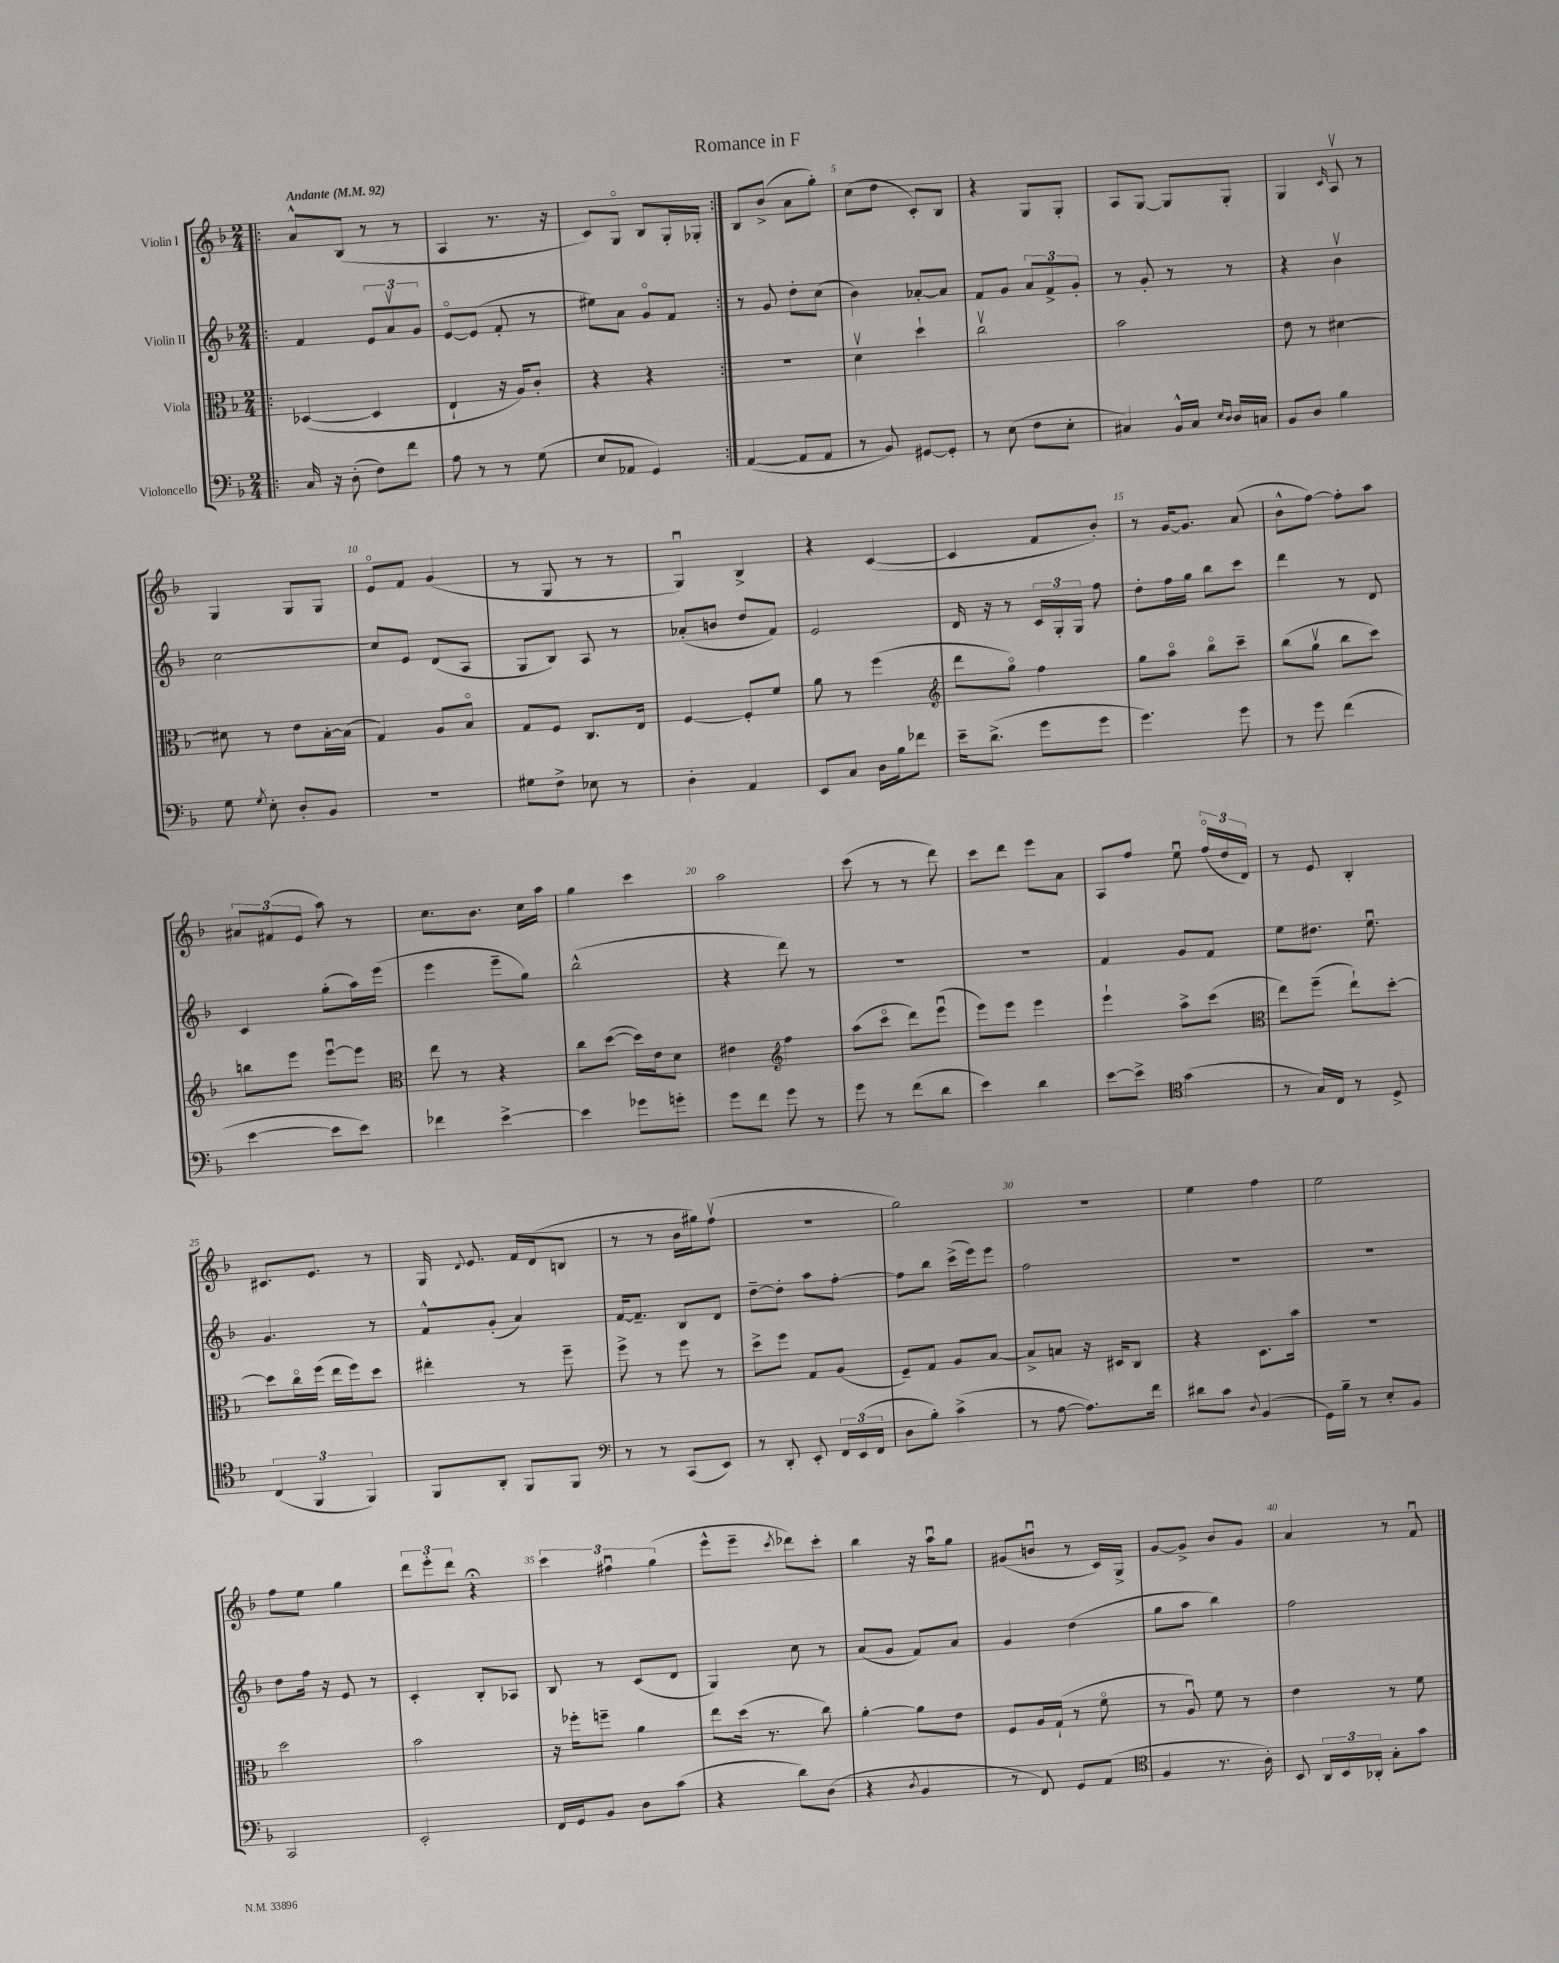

**kern	**kern	**kern	**kern
*staff4	*staff3	*staff2	*staff1
*clefF4	*clefC3	*clefG2	*clefG2
*k[b-]	*k[b-]	*k[b-]	*k[b-]
*M2/4	*M2/4	*M2/4	*M2/4
*MM92	*MM92	*MM92	*MM92
=!|:	=!|:	=!|:	=!|:
16C	([4D-	4f	8a^^
16r	.	.	.
(8D'	.	.	(8B-
8F)	4D-]	12e	8r
.	.	12av	.
8f	.	.	8r
.	.	12g	.
=	=	=	=
8A	4E`	[8eo	4A
8r	.	(8e]	.
8r	16r	8f'	8.r
.	16A)	.	.
(8G	8c'	8r	.
.	.	.	16r
=	=	=	=
8E	4r	8ee#)	8c)
8AA-	.	8a	8Go
4GG)	4r	8go	8B-
.	.	8f	16G'
.	.	.	16G-'
=:|!	=:|!	=:|!	=:|!
([4AA	2r	8r	8B-
.	.	8g	(8b-^
8AA]	.	8dd'	8a
8AA	.	(8cc	8gg')
=	=	=	=
8r	4dv	4b-)	(8cc
8BB-)	.	.	8dd
[8GG#	4dd`	[8a-'	8c')
8GG#']	.	8a-]	8B-
=	=	=	=
8r	2ccv	8f	4r
(8E	.	8g	.
8F	.	12a	8G
.	.	12f^	.
8E'	.	.	8G'
.	.	12g'	.
=	=	=	=
4C#)	2b-	8r	8A
.	.	8g'	[8G
16BB-^^	.	8r	8G]
16C#	.	.	.
16qqE	.	.	.
16qqD	.	.	.
16D	.	8r	8G'
16C	.	.	.
=	=	=	=
8BB-	8e	4r	4G
8D	8r	.	.
.	.	.	16qqc
4B-	[4d#	4b-v	8Av
.	.	.	8r
=	=	=	=
8G	8d#]	[2cc	4G
8qG	.	.	.
8E'	8r	.	.
8D'	8e	.	8G
8BB-	[16B-'	.	8G
.	(16B-]	.	.
=	=	=	=
2r	4G)	8cc]	8eo
.	.	8e	8f
.	8A	(8d	(4g
.	8B-o	8A	.
=	=	=	=
8G#	8G	8G	8r
8F^	8F	8B-)	8G
8E-	8.C	8A	8r
8r	.	8r	8r
.	16E	.	.
=	=	=	=
4D'	[4F	(8a-'	4Gu)
.	.	8b	.
4AA	8F']	8dd	4B-^
.	8f	8f)	.
=	=	=	=
8EE	8a	2e	4r
8C	8r	.	.
16D	(4ff	.	([4c
16B-	.	.	.
8f-	.	.	.
=	=	=	=
*	*clefG2	*	*
16e~	8ddd	16d	4c]
(8.d^	.	16r	.
.	8ggo)	8r	.
8g	4ff	24c	8f
.	.	24G'	.
.	.	24G	.
8g	.	8ff	8b-')
=	=	=	=
4.g)	8gg	8dd'	8r
.	8aao	16ff	[16g
.	.	16gg	8.g]
.	8bb-o	8bb-	.
8g	8ccc~	8ccc	(8a
=	=	=	=
8r	(8bb-	4ddd	8b-^^
8g	8ggv	.	[8ff)
(4f	8bb-	8r	8ff']
.	8ccc)	8d	8aa
=	=	=	=
[4e	8bb	4c	12a#
.	.	.	(12f#
.	8eee	.	.
.	.	.	12e
8e]	[8eeeu	(8gg'	8aa)
8e)	8eee]	16aa)	8r
.	.	(16eee	.
=	=	=	=
*	*clefC3	*	*
4f-	8ee	4eee	8.cc
.	8r	.	.
.	.	.	8.b-
[4e^	4r	8eee~	.
.	.	8gg)	16cc
.	.	.	16aa
=	=	=	=
4e]	8cc	(2bb-^^	4gg
.	([8dd	.	.
8g-	16dd])	.	4ccc
.	16e	.	.
8g'	8d	.	.
=	=	=	=
8g	4e#	4r	2aa
8f	.	.	.
*	*clefG2	*	*
8g	4ff	8ddd)	.
8r	.	8r	.
=	=	=	=
8g	(8aa	2r	(8ccc
8r	8ccco	.	8r
(8f	8ddd)	.	8r
8d	(8eeeu	.	8ddd)
=	=	=	=
4e)	8eee)	2r	8ccc
.	8eee	.	8ddd
4d	4eee	.	8eee
.	.	.	8a
=	=	=	=
[8e	4eee`	4f	8A
8e^]	.	.	8ff
*clefC4	*	*	*
(4g	8aa^	8g	8eeu
.	(8ccc	8f	(24ffo
.	.	.	24dd
.	.	.	24d)
=	=	=	=
*	*clefC3	*	*
8r	8ee)	8ee	8r
16G)	(8ff~	8.dd#	8e
16C	.	.	.
8r	8ee`)	.	4B-'
.	.	8.eeu	.
8D^	[8dd'	.	.
=	=	=	=
(6C	8dd]	4.g	8.c#
.	16cco	.	.
6FF	.	.	.
.	(16ff	.	8.e
.	16ee	.	.
.	16ff)	.	.
6FF)	.	.	.
.	8dd	8r	8r
=	=	=	=
8FF	4ee#'	8f^^	16G
.	.	.	8qqd
.	.	.	8.e
8AA'	.	(8g'	.
8FF	8r	4a)	16f
.	.	.	(16d
8FF	8ff~	.	8B
=	=	=	=
*clefF4	*	*	*
8r	8ff^	[16f	8r
.	.	8.f~]	.
8r	8r	.	8r
(8CC	8ff	8B-	16b-
.	.	.	16gg#)
8EE)	8r	8d	(8ffv
=	=	=	=
8r	8dd^	[8dd~	2r
8DD'	8ff	8dd']	.
8EE'	8G	8aa	.
24FF	(8A	[8ff'	.
(24EE	.	.	.
24FF	.	.	.
=	=	=	=
8D	8F~)	8ff]	2gg)
8B-')	8G	8bb-	.
(4c^	8A	(16ccc^	.
.	.	16eee)	.
.	[8B-	8eee	.
=	=	=	=
8r	8B-^]	2ff	2r
[8A	8B	.	.
8.A])	16r	.	.
.	16D#	.	.
.	8C	.	.
16f	.	.	.
=	=	=	=
8d#	4r	2r	4ee
8c	.	.	.
8qqD	.	.	.
(4BB-	8.D	.	4ff
.	16b-	.	.
=	=	=	=
16GG)	2r	2r	2ee
16B-~	.	.	.
8r	.	.	.
8E'	.	.	.
8BB-	.	.	.
=	=	=	=
2CC	2dd	8dd	8ff
.	.	16ff	8ee
.	.	16r	.
.	.	8e	4gg
.	.	8r	.
=	=	=	=
2EE'	2b-	4c'	12ddd
.	.	.	12eee'
.	.	.	12ddd
.	.	8B-'	4r;
.	.	8A-	.
=	=	=	=
16FF	16r	8B-	6ccc
16GG	16ff-'	.	.
8BB-	8ff~	8r	.
.	.	.	6ff#u
8D	4a	(8c	.
.	.	.	(6gg
(8c	.	8d	.
=	=	=	=
4r	8ee	4G)	8eee^^
.	(16dd	.	8eee~
.	8.r	.	.
.	.	.	8qccc
8d)	.	8cc	8ddd-)
(8D	8cc)	8r	8ccc'
=	=	=	=
4r	[4a'	(8a	4bb-
.	.	8g	.
8qD	.	.	.
4BB-	8a]	8f)	16r
.	.	.	16aau
.	8e	8a	8gg
=	=	=	=
8r	8F	4g	(8g#
8FF)	16A	.	8bu
.	(16G`	.	.
8GG	8r	(4dd	8r
(8AA	8fo	.	16c)
.	.	.	16G^
=	=	=	=
*clefC4	*	*	*
4F	8r	8gg	[8g
.	8Au)	8aa	8g^]
8.r	8f	4bb-)	8b-
.	8r	.	8g
16A')	.	.	.
=	=	=	=
8BB-	4e	2ff	4a
24AA	.	.	.
24BB-	.	.	.
24AA-'	.	.	.
8G'	8r	.	8r
8g	8f	.	8fu
==	==	==	==
*-	*-	*-	*-
